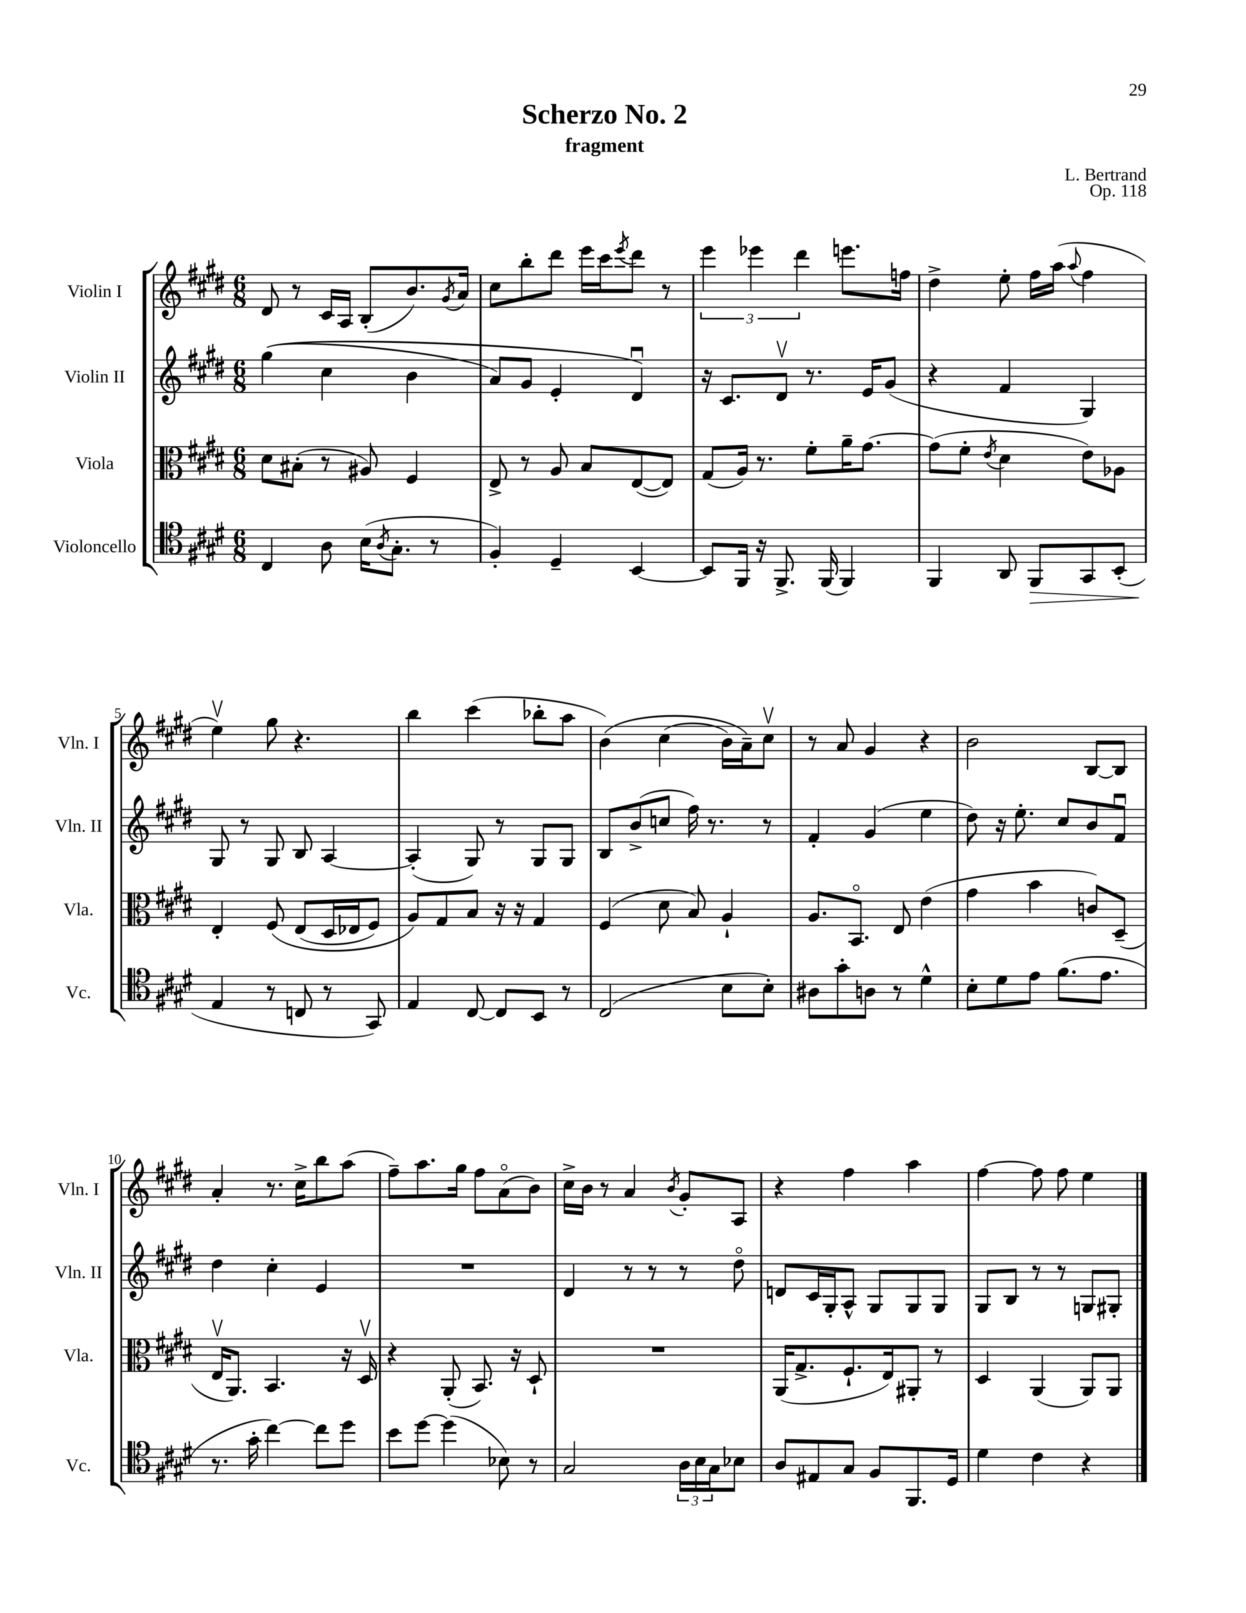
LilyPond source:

\header { title = "Scherzo No. 2" composer = "L. Bertrand" subtitle = "fragment" opus = "Op. 118" }
<<
\new StaffGroup <<
\new Staff = "s0" \with { instrumentName = "Violin I" shortInstrumentName = "Vln. I" } {
    \clef treble \key e \major \numericTimeSignature \time 6/8
    dis'8 r8 cis'16 a16 b8-.( b'8.) \acciaccatura { gis'8 } a'16 |
    cis''8 b''8-. dis'''8 e'''16 cis'''16 \acciaccatura { e'''8 } dis'''8 r8 |
    \tuplet 3/2 { e'''4 ees'''4 dis'''4 } e'''8. f''16 |
    dis''4-> e''8-. fis''16 a''16( \appoggiatura { a''8 } fis''4 |
    e''4\upbow) gis''8 r4. |
    b''4 cis'''4( bes''8-. a''8 |
    b'4)\( cis''4( b'16) a'16--\) cis''8\upbow |
    r8 a'8 gis'4 r4 |
    b'2 b8~ b8 |
    a'4-. r8. cis''16-> b''8 a''8( |
    fis''8--) a''8. gis''16 fis''8 a'8\flageolet( b'8) |
    cis''16-> b'16 r8 a'4 \acciaccatura { b'8 } gis'8-. a8 |
    r4 fis''4 a''4 |
    fis''4~ fis''8 fis''8 e''4 \bar "|." |
}
\new Staff = "s1" \with { instrumentName = "Violin II" shortInstrumentName = "Vln. II" } {
    \clef treble \key e \major \numericTimeSignature \time 6/8
    gis''4(\( cis''4 b'4 |
    a'8) gis'8 e'4-. dis'4\downbow\) |
    r16 cis'8. dis'8\upbow r8. e'16 gis'8( |
    r4 fis'4 gis4) |
    gis8 r8 gis8 b8 a4~ |
    a4-.( gis8) r8 gis8 gis8 |
    b8 b'8->( c''8 fis''16) r8. r8 |
    fis'4-. gis'4( e''4 |
    dis''8) r16 e''8.-. cis''8 b'8 fis'8\downbow |
    dis''4 cis''4-. e'4 |
    R2. |
    dis'4 r8 r8 r8 dis''8\flageolet |
    d'8 cis'16 gis16-. a8-^ gis8 gis8 gis8 |
    gis8 b8 r8 r8 g8 gis8-. \bar "|." |
}
\new Staff = "s2" \with { instrumentName = "Viola" shortInstrumentName = "Vla." } {
    \clef alto \key e \major \numericTimeSignature \time 6/8
    dis'8 bis8-.( r8 ais8) fis4 |
    e8-> r8 a8 b8 e8~( e8) |
    gis8( a16) r8. fis'8-. a'16-- gis'8.~ |
    gis'8( fis'8-. \acciaccatura { e'8 } dis'4 e'8) aes8 |
    e4-. fis8\( e8( dis16 ees16 fis8) |
    a8\) gis8 b8 r16 r16 gis4 |
    fis4( dis'8 b8) a4-! |
    a8. b,8.\flageolet e8 e'4( |
    gis'4 b'4 c'8) dis8--( |
    e16\upbow a,8.) b,4. r16 dis16\upbow |
    r4 a,8-.( b,8.) r16 dis8-! |
    R2. |
    a,16( gis8.-> fis8.-! e16) ais,8-. r8 |
    dis4 a,4( a,8) a,8 \bar "|." |
}
\new Staff = "s3" \with { instrumentName = "Violoncello" shortInstrumentName = "Vc." } {
    \clef tenor \key e \major \numericTimeSignature \time 6/8
    cis4 a8 b16( \acciaccatura { a8 } gis8.-. r8 |
    fis4-.) dis4-- b,4~ |
    b,8 fis,16 r16 fis,8.-> fis,16( fis,4) |
    fis,4 a,8 fis,8\> gis,8 b,8-.( |
    e4\! r8 c8 r8 gis,8) |
    e4 cis8~ cis8 b,8 r8 |
    cis2( b8 b8-.) |
    ais8 gis'8-. a8 r8 dis'4-^ |
    b8-. dis'8 e'8 fis'8.( e'8. |
    r8. gis'16-. cis''4~) cis''8 dis''8 |
    b'8 dis''8~ dis''4( bes8) r8 |
    gis2 \tuplet 3/2 { a16 b16 gis16 } bes8 |
    a8 eis8 gis8 fis8 fis,8. dis16 |
    dis'4 cis'4 r4 \bar "|." |
}
>>
>>
